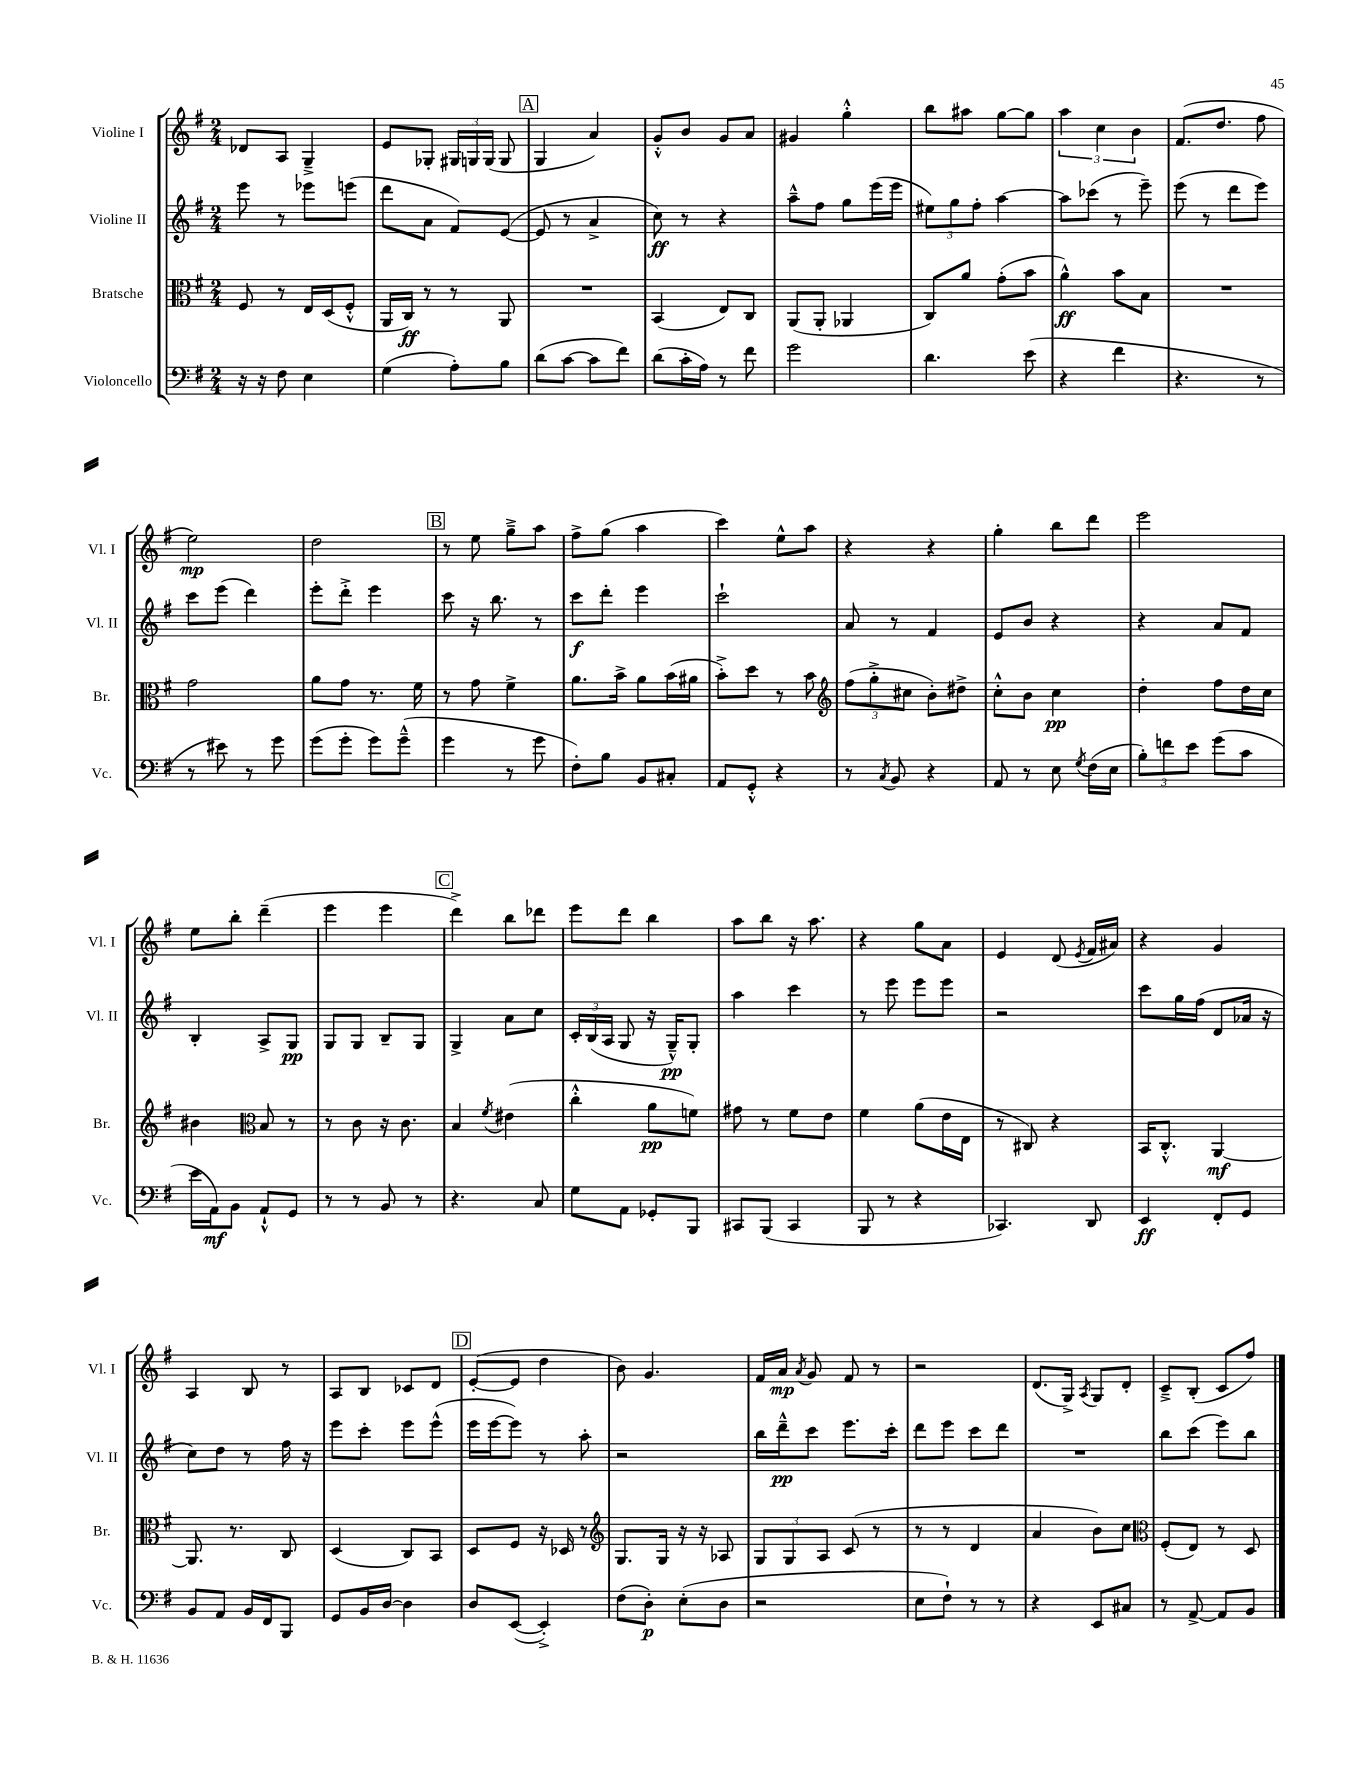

**kern	**kern	**kern	**kern
*staff4	*staff3	*staff2	*staff1
*clefF4	*clefC3	*clefG2	*clefG2
*k[f#]	*k[f#]	*k[f#]	*k[f#]
*M2/4	*M2/4	*M2/4	*M2/4
16r	8F#	8eee	8d-
16r	.	.	.
8F#	8r	8r	8A
4E	16E	8eee-	4G~^
.	(16D	.	.
.	8F#'^^	(8eee	.
=	=	=	=
(4G	16AA	8ddd	8e
.	16C)	.	.
.	8r	8a	8G-'
8A')	8r	8f#)	24G#
.	.	.	24G
.	.	.	(24G
8B	8AA	([8e	8G
=	=	=	=
(8d	2r	8e]	4G
[8c	.	8r	.
8c]	.	4a^	4a)
8f#)	.	.	.
=	=	=	=
(8d	(4BB	8cc)	8g'^^
16c'	.	8r	8b
16A)	.	.	.
8r	8E)	4r	8g
8f#	8C	.	8a
=	=	=	=
2g	(8AA	8aa~^^	4g#
.	8AA'	8ff#	.
.	4AA-	8gg	4gg'^^
.	.	(16eee	.
.	.	16eee	.
=	=	=	=
4.d	8C)	12ee#)	8bb
.	.	12gg	.
.	8a	.	8aa#
.	.	12ff#'	.
.	(8g'	[4aa	[8gg
(8e	8b	.	8gg]
=	=	=	=
4r	4a^^)	8aa]	6aa
.	.	(8ccc-	.
.	.	.	6cc
4f#	8b	8r	.
.	.	.	6b
.	8B	8eee~)	.
=	=	=	=
4.r	2r	(8eee	(8.f#
.	.	8r	.
.	.	.	8.dd
.	.	8ddd	.
8r	.	8eee)	8ff#
=	=	=	=
8r	2g	8ccc	2ee)
8e#)	.	(8eee	.
8r	.	4ddd)	.
8g	.	.	.
=	=	=	=
(8g	8a	8eee'	2dd
8g'	8g	8ddd'^	.
8g)	8.r	4eee	.
(8g~^^	.	.	.
.	16f#	.	.
=	=	=	=
4g	8r	8ccc	8r
.	8g	16r	8ee
.	.	8.bb	.
8r	4f#^	.	8gg~^
8g	.	8r	8aa
=	=	=	=
8F#')	8.a	8ccc	8ff#^
8B	.	8ddd'	(8gg
.	16b^	.	.
8BB	8a	4eee	4aa
8C#'	(16b	.	.
.	16a#	.	.
=	=	=	=
8AA	8b'^)	2ccc`	4ccc)
8GG'^^	8dd	.	.
4r	8r	.	8ee^^
.	8b	.	8aa
=	=	=	=
*	*clefG2	*	*
8r	(12ff#	8a	4r
.	12gg'^	.	.
8qC	.	.	.
8BB	.	8r	.
.	12cc#	.	.
4r	8b')	4f#	4r
.	8dd#^	.	.
=	=	=	=
8AA	8cc'^^	8e	4gg'
8r	8b	8b	.
8E	4cc	4r	8bb
8qG	.	.	.
(16F#	.	.	8ddd
16E	.	.	.
=	=	=	=
12B')	4dd'	4r	2eee
12f	.	.	.
12e	.	.	.
(8g	8ff#	8a	.
8c	16dd	8f#	.
.	16cc	.	.
=	=	=	=
16e	4b#	4B'	8ee
16AA)	.	.	.
8BB	.	.	8bb'
*	*clefC3	*	*
8AA`^^	8B	8A^	(4ddd~
8GG	8r	8G	.
=	=	=	=
8r	8r	8G	4eee
8r	8c	8G	.
8BB	16r	8B~	4eee
.	8.c	.	.
8r	.	8G	.
=	=	=	=
4.r	4B	4G^	4ddd^)
.	8qf#	.	.
.	(4e#	8a	8bb
8C	.	8cc	8ddd-
=	=	=	=
8G	4cc'^^	24c'	8eee
.	.	(24B	.
.	.	24A	.
8AA	.	8G	8ddd
8GG-'	8a	16r	4bb
.	.	16G~^^)	.
8BBB	8f)	8G'	.
=	=	=	=
8CC#	8g#	4aa	8aa
(8BBB	8r	.	8bb
4CC#	8f#	4ccc	16r
.	.	.	8.aa
.	8e	.	.
=	=	=	=
8BBB	4f#	8r	4r
8r	.	8eee	.
4r	(8a	8eee	8gg
.	16e	8eee	8a
.	16E	.	.
=	=	=	=
4.CC-)	8r	2r	4e
.	8C#)	.	.
.	4r	.	(8d
.	.	.	8qe
8DD	.	.	16f#
.	.	.	16a#)
=	=	=	=
4EE	16BB	8ccc	4r
.	8.C'^^	.	.
.	.	16gg	.
.	.	(16ff#	.
8FF#'	[4AA	8d	4g
8GG	.	16a-	.
.	.	16r	.
=	=	=	=
8BB	8.AA]	8cc)	4A
8AA	.	8dd	.
.	8.r	.	.
16BB	.	8r	8B
16FF#	.	.	.
8BBB	8C	16ff#	8r
.	.	16r	.
=	=	=	=
8GG	(4D	8eee	8A
16BB	.	8ccc'	8B
[16D	.	.	.
4D]	8C)	8eee	8c-
.	8BB	(8eee^^	8d
=	=	=	=
8D	8D	16eee	([8e'
.	.	[16eee	.
([8EE	8F#	8eee])	8e]
4EE'^])	16r	8r	4dd
.	16D-	.	.
.	8r	8aa'	.
=	=	=	=
*	*clefG2	*	*
(8F#	8.G	2r	8b)
8D')	.	.	4.g
.	16G	.	.
(8E'	16r	.	.
.	16r	.	.
8D	8A-	.	.
=	=	=	=
2r	12G	16bb	16f#
.	.	16ddd~^^	16a
.	12G	.	.
.	.	.	8qa
.	.	8ccc	8g
.	12A	.	.
.	(8c	8.eee	8f#
.	8r	.	8r
.	.	16ccc'	.
=	=	=	=
8E	8r	8ddd	2r
8F#`)	8r	8eee	.
8r	4d	8ccc	.
8r	.	8ddd	.
=	=	=	=
4r	4a	2r	(8.d
.	.	.	16G^)
.	.	.	8qA
8EE	8b)	.	8G
8C#	8cc	.	8d'
=	=	=	=
*	*clefC3	*	*
8r	(8F#'	8bb	8c~^
[8AA^	8E)	(8ccc	(8B'
8AA]	8r	8eee)	8c
8BB	8D	8bb	8ff#)
==	==	==	==
*-	*-	*-	*-
